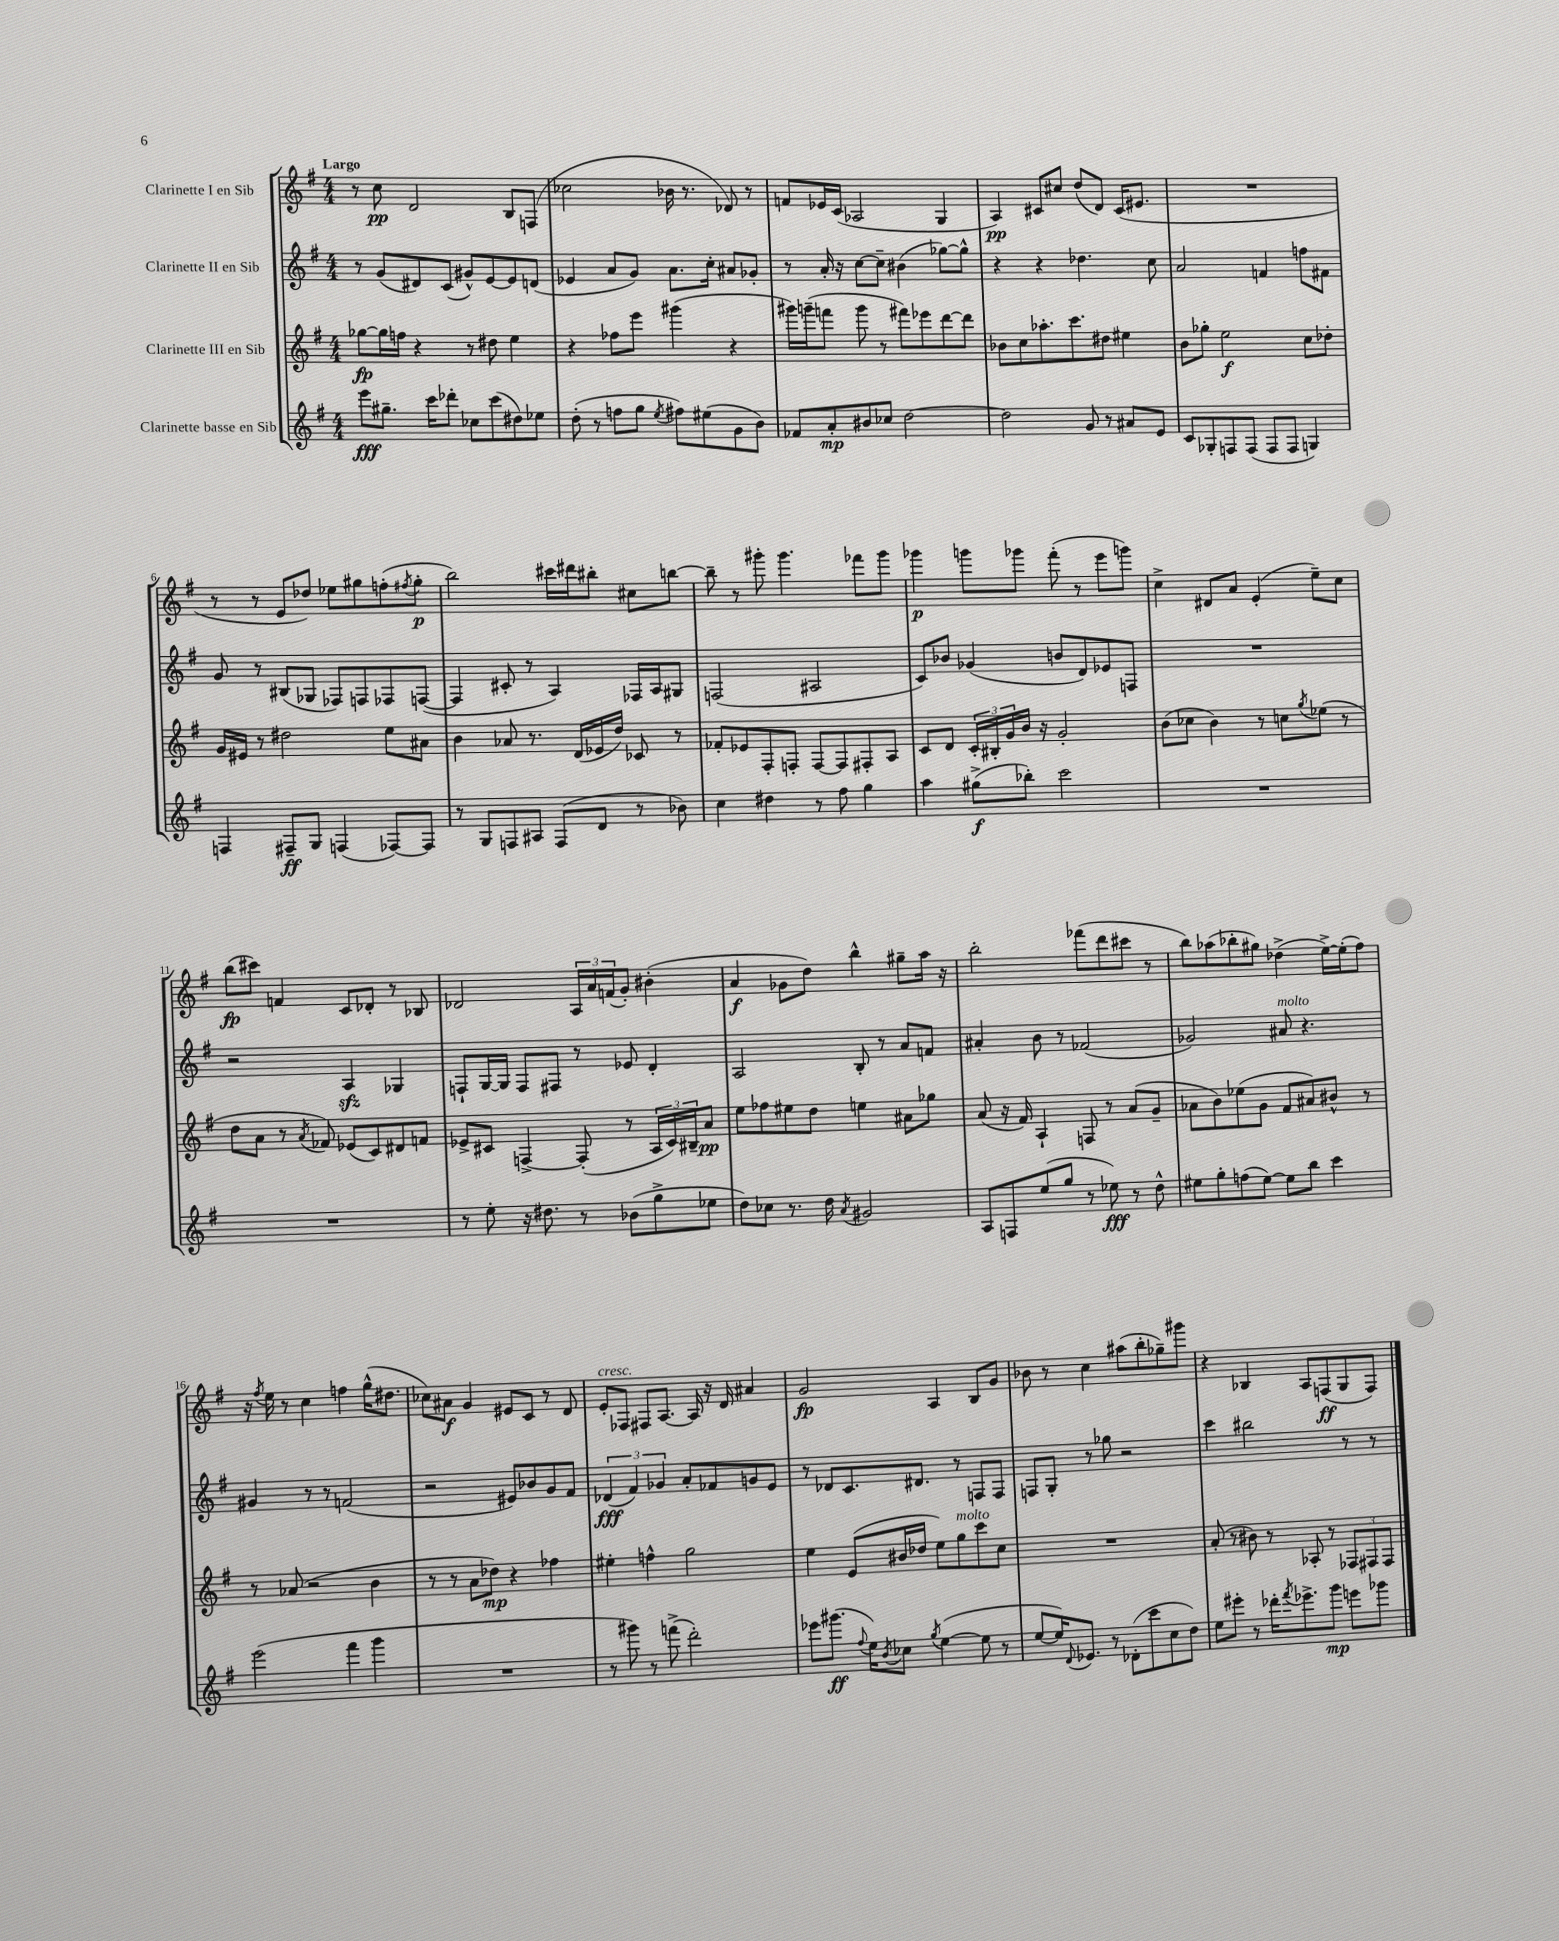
<<
\new StaffGroup <<
\new Staff = "s0" \with { instrumentName = "Clarinette I en Sib" } {
    \clef treble \key g \major \numericTimeSignature \time 4/4 \tempo "Largo"
    r8 c''8\pp d'2 b8 f8( |
    ces''2 bes'16 r8. des'8) r8 |
    f'8 ees'16 c'16( aes2 g4 |
    a4\pp) cis'8 cis''8 d''8( d'8) cis'16( eis'8. |
    R1 |
    r8 r8 e'8 des''8) ees''8 gis''8 f''8-.( \acciaccatura { fis''8 } gis''8-.\p |
    b''2) cis'''16 dis'''16 bis''8-. cis''8 b''8~ |
    b''8-- r8 gis'''8-. gis'''4. fes'''8 gis'''8 |
    ges'''4\p g'''8 ges'''8 fis'''8-.( r8 e'''8 g'''8) |
    c''4-> dis'8 a'8 e'4-.( e''8--) c''8 |
    b''8\fp( cis'''8) f'4 c'8 des'8-. r8 bes8 |
    des'2 \tuplet 3/2 { a16 a'16 f'16( } g'8-.) bis'4-.( |
    a'4\f ges'8 d''8) b''4-^ gis''8-- a''16 r16 |
    b''2-. fes'''8( d'''8 cis'''8 r8 |
    b''8) aes''8( bes''8-. gis''8) des''4->( e''16~->) e''16-.( fis''8) |
    r16 \acciaccatura { fis''8 } e''16 r8 c''4 f''4 g''16-^( dis''8. |
    ces''8) ais'8\f g'4 eis'8 c'8 r8 d'8 |
    e'8-.^\markup { \italic "cresc." } fes8 fis8 a8.~ a16 r16 d'16 ais'4 |
    g'2\fp a4 b8 g'8 |
    bes'8 r8 c''4 ais''8( b''8-. ges''8--) gis'''8 |
    r4 bes4 a8 f8\ff( g8 f8) \bar "|." |
}
\new Staff = "s1" \with { instrumentName = "Clarinette II en Sib" } {
    \clef treble \key g \major \numericTimeSignature \time 4/4
    r8 g'8( dis'8) c'8( gis'8-^) e'8~ e'8 d'8( |
    ees'4 a'8 g'8) a'8. c''16-. ais'8 ges'8-. |
    r8 a'16-. r16 c''8~ c''8-- bis'4( ges''8~) ges''8-^ |
    r4 r4 des''4. c''8 |
    a'2 f'4 f''8 fis'8 |
    g'8 r8 bis8( ges8 fes8) f8 fes8 f8~( |
    f4 cis'8-. r8 a4) fes16 a16 gis8 |
    f2( ais2 |
    c'8) bes'8 ges'4( b'8 d'8) ees'8 f8 |
    R1 |
    r2 a4\sfz ges4 |
    f8-! g16~ g16 f8 fis8 r8 ees'8 d'4-. |
    a2 b8-. r8 a'8 f'8 |
    ais'4-. b'8 r8 fes'2( |
    ges'2) ais'8^\markup { \italic "molto" } r4. |
    gis'4 r8 r8 f'2( |
    r2 eis'8) bes'8 g'8 fis'8 |
    \tuplet 3/2 { des'4\fff( fis'4) ges'4 } a'8-. fes'8 g'8 e'8 |
    r8 des'8 c'8. dis'8. r8 f8 f8 |
    f8 g8-. r8 ges''8 r2 |
    c'''4 bis''2 r8 r8 \bar "|." |
}
\new Staff = "s2" \with { instrumentName = "Clarinette III en Sib" } {
    \clef treble \key g \major \numericTimeSignature \time 4/4
    ges''8~\fp ges''16 f''16 r4 r8 dis''8 e''4 |
    r4 fes''8 e'''8 gis'''4( r4 |
    gis'''16) g'''16--( f'''8 g'''8 r8 fis'''8) ees'''8 d'''8~ d'''8 |
    bes'8 c''8 aes''8.-. c'''8. dis''8 eis''4 |
    b'8 ges''8-. e''2\f c''8 des''8-. |
    g'16 eis'16 r8 dis''2 e''8 ais'8 |
    b'4 aes'8 r8. d'16( ees'16 d''16) ces'8 r8 |
    fes'8-. ees'8 fis8-. f8-. f8~ f8 fis8-. a8 |
    c'8 d'8 \tuplet 3/2 { c'16-. bis16-. g'16 } b'16 r16 g'2-. |
    b'8( ces''8 b'4) r8 c''8 \acciaccatura { g''8 } ees''8( r8 |
    d''8 a'8 r8 \acciaccatura { a'8 } fes'8) ees'8( c'8) dis'8 f'8 |
    ees'8-> cis'8 f4~-> f8-.( r8 \tuplet 3/2 { a16 cis'16) bis16-- } a'8\pp |
    e''8 fes''8 eis''8 d''8 e''4 ais'8 ges''8 |
    a'8( r16 fis'16) a4-! f8 r8 a'8( g'8-- |
    aes'8 b'8) ees''8( g'8 fis'8 ais'8) bis'8-^ r8 |
    r8 aes'8( r2 b'4 |
    r8 r8 a'8 des''8\mp) r4 fes''4 |
    eis''4-. f''4-^ g''2 |
    e''4 e'8( bis'16 des''16 e''8) g''8^\markup { \italic "molto" } c'''8 c''8 |
    R1 |
    a'8-.( r8 bis'8) r8 aes8-. r8 \tuplet 3/2 { fes8 fis8 fis8 } \bar "|." |
}
\new Staff = "s3" \with { instrumentName = "Clarinette basse en Sib" } {
    \clef treble \key g \major \numericTimeSignature \time 4/4
    e'''8\fff gis''8.-- c'''16 des'''8-. ces''8 c'''8( dis''8) ees''8 |
    d''8-.( r8 f''8 g''8 \acciaccatura { e''8 } fis''8) eis''8( g'8 b'8) |
    fes'8 a'8-.\mp bis'8 ces''8 d''2~ |
    d''2 g'8 r8 ais'8 e'8 |
    c'8 ges8-. f8 f8( f8 f8 g4) |
    f4 fis8--\ff g8 f4( fes8~) fes8 |
    r8 g8 f8 ais8 f8( d'8 r8 bes'8) |
    c''4 dis''4 r8 fis''8 g''4 |
    a''4 gis''8->\f( bes''8-.) c'''2 |
    R1 |
    R1 |
    r8 e''8-. r16 dis''8. r8 bes'8( g''8-> ees''8 |
    d''8) ces''8 r8. d''16 \acciaccatura { a'8 } gis'2 |
    a8 f8 e''8( g''8 r8 ees''8\fff) r8 d''8-^ |
    eis''8 g''8-. f''8( eis''8~) eis''8 b''8 c'''4 |
    e'''2( fis'''4 g'''4 |
    R1 |
    r8 gis'''8) r8 f'''8->( d'''2-.) |
    ees'''8 gis'''8.\ff( \appoggiatura { fis''8 } e''16) \acciaccatura { b'8 } ces''8 \acciaccatura { g''8 } e''4~( e''8 r8 |
    e''8~ e''16) \appoggiatura { d'8 } ees'8. r8 des'8-.( c'''8 c''8 d''8) |
    e''8 eis'''8-. r8 des'''16-. \acciaccatura { fis'''8 } ees'''8.-> g'''8\mp e'''8 ges'''8 \bar "|." |
}
>>
>>
